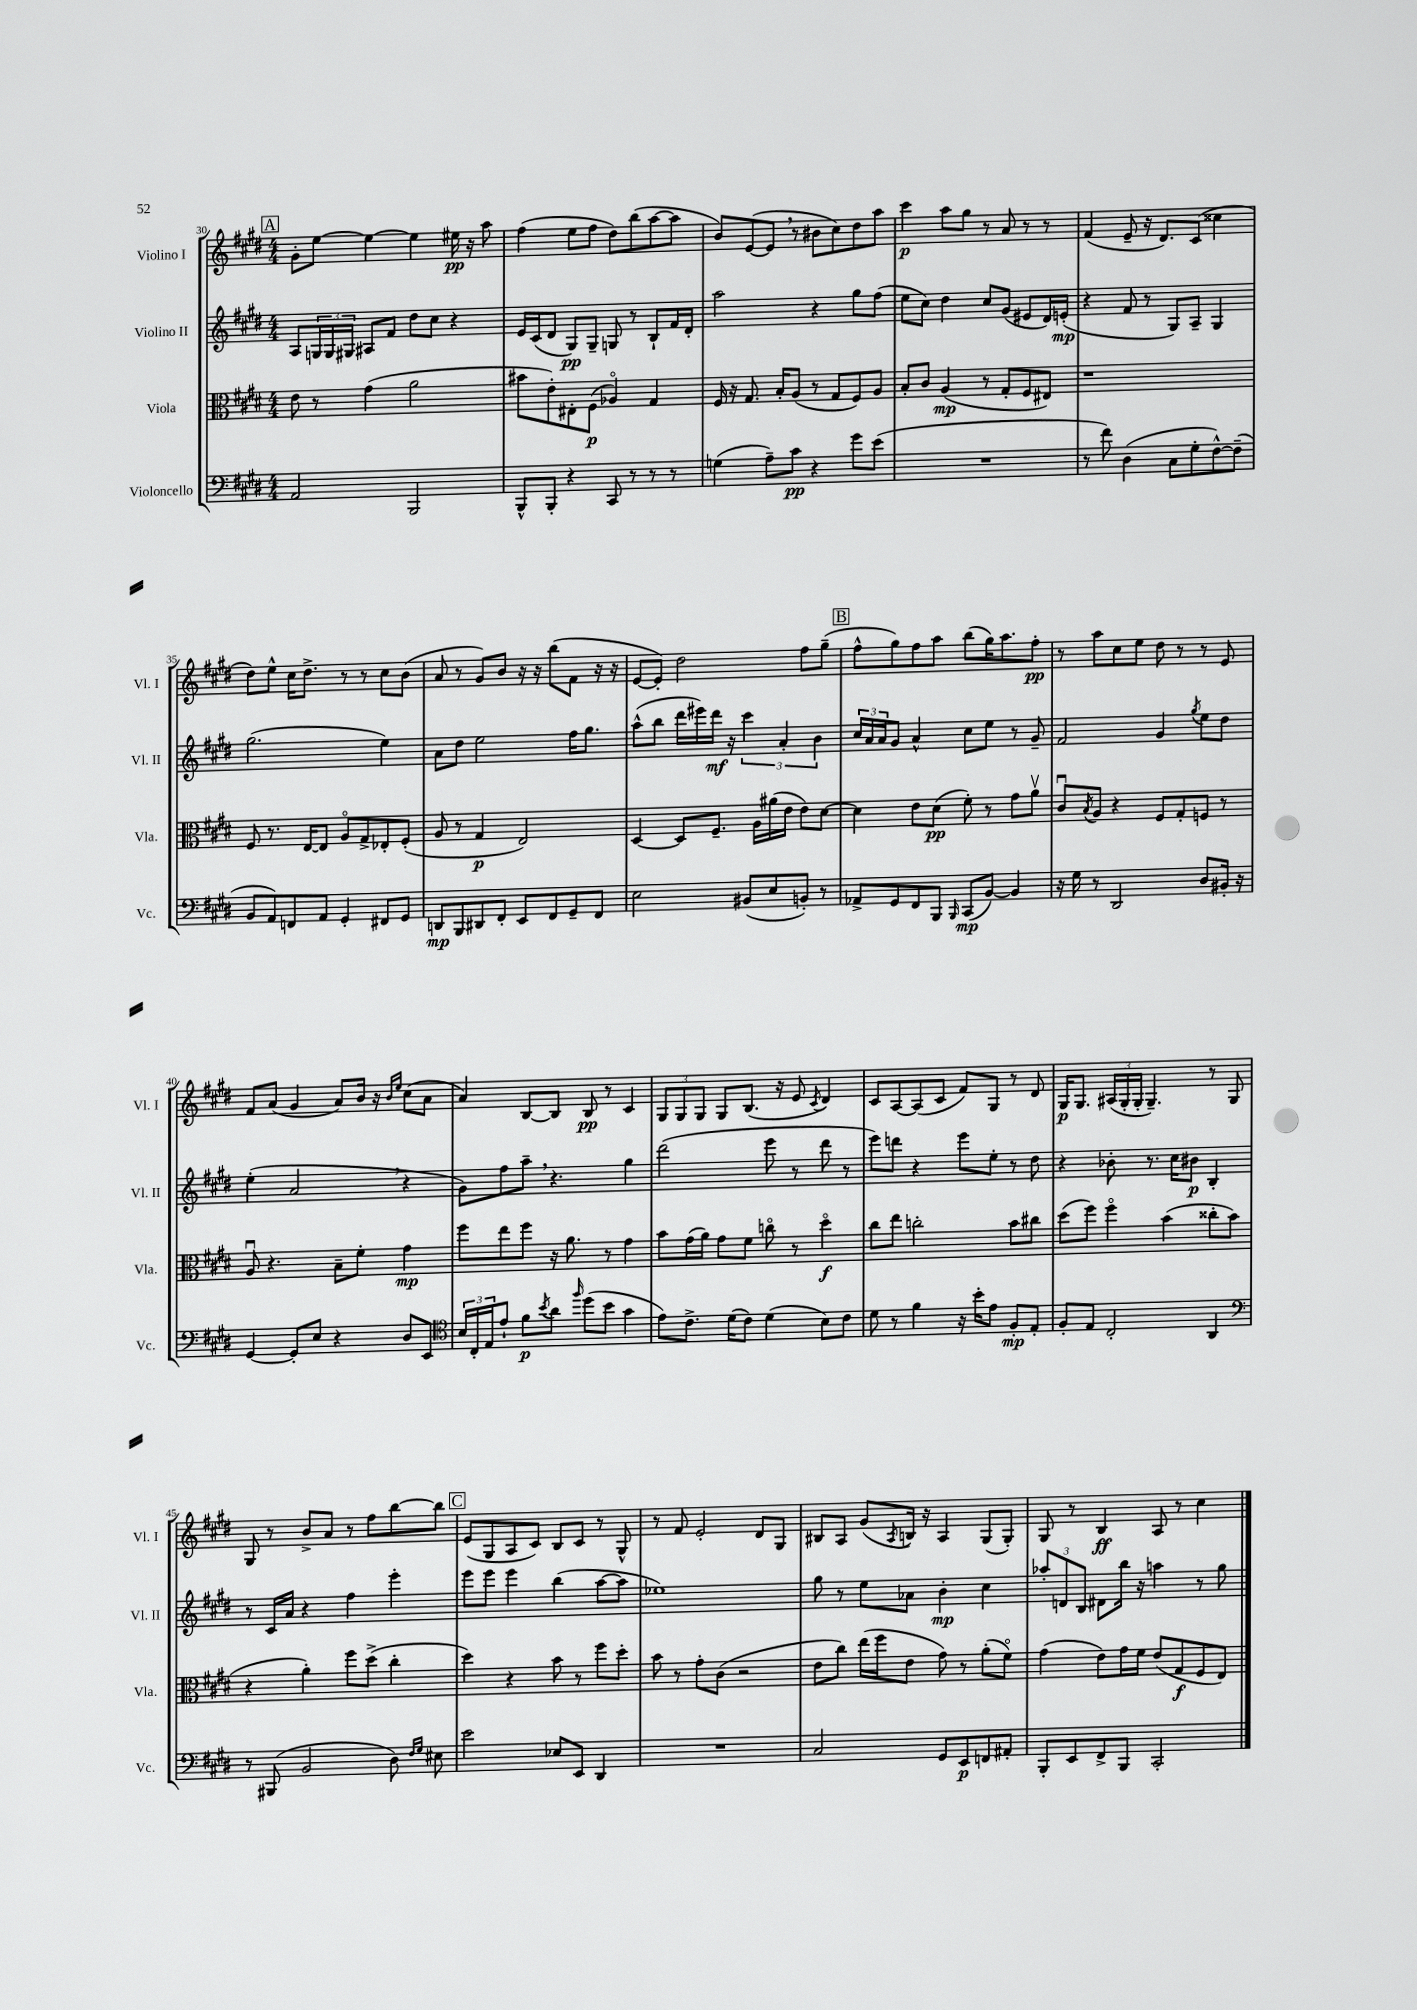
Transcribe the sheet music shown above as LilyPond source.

<<
\new StaffGroup <<
\new Staff = "s0" \with { instrumentName = "Violino I" shortInstrumentName = "Vl. I" } {
    \clef treble \key e \major \numericTimeSignature \time 4/4
    \mark \markup { \box "A" } gis'8-. e''8~ e''4~ e''4 eis''16\pp r16 a''8 |
    fis''4( e''8 fis''8 dis''8) b''8( a''8~ a''8 |
    b'8) e'8~( e'8 \breathe r8 bis'8 cis''8) dis''8 a''8 |
    cis'''4\p a''8 gis''8 r8 a'8 r8 r8 |
    fis'4( e'8-- r16 dis'8.) cis'8( cisis''4 |
    dis''8) e''8-^ cis''16 dis''8.-> r8 r8 cis''8 b'8( |
    a'8 r8 gis'8) b'8 r16 r16 b''8( fis'8 r16 r16 |
    e'8~ e'8-.) dis''2 fis''8 gis''8--( |
    \mark \markup { \box "B" } fis''8-^ gis''8) fis''8 a''8 b''8( gis''16) a''8. fis''8-.\pp |
    r8 a''8 cis''8 e''8 dis''8 r8 r8 e'8 |
    fis'8 a'8( gis'4 a'8) b'16 r16 \grace { b'16 e''16 } cis''8( a'8 |
    a'4) b8~ b8 b8\pp r8 cis'4 |
    \tuplet 3/2 { gis8 gis8 gis8 } gis8 b8.( r16 e'8 \acciaccatura { cis'8 } dis'4) |
    cis'8 a8~ a8( cis'8 fis'8) gis8 r8 dis'8 |
    gis16\p gis8. \tuplet 3/2 { ais16( gis16-. gis16-. } gis4.--) r8 gis8 |
    gis8 r8 b'8-> a'8 r8 fis''8 b''8~ b''8 |
    \mark \markup { \box "C" } e'8( gis8 a8 cis'8) b8 cis'8 r8 gis8-^ |
    r8 fis'8 e'2-. dis'8 gis8 |
    bis8 a8 gis'8( \acciaccatura { a8 } b16) r16 a4 gis8( gis8-.) |
    gis8 r8 b4\ff a8 r8 cis''4 \bar "|." |
}
\new Staff = "s1" \with { instrumentName = "Violino II" shortInstrumentName = "Vl. II" } {
    \clef treble \key e \major \numericTimeSignature \time 4/4
    \mark \markup { \box "A" } a8 \tuplet 3/2 { g16 g16 gis16 } ais8 fis'8 dis''8 cis''8 r4 |
    e'16 cis'16( dis'8 gis8\pp) gis8-- g8 r8 b8-! fis'16 dis'16-. |
    a''2 r4 gis''8 fis''8( |
    e''8 cis''8) dis''4 cis''8 gis'8( eis'8 dis'16) e'16-.\mp( |
    r4 fis'8 r8 gis8) a8-- gis4 |
    gis''2.( e''4) |
    a'8 dis''8 e''2 fis''16 gis''8. |
    a''8-^( b''8 dis'''16 eis'''16) dis'''16\mf r16 \tuplet 3/2 { cis'''4 a'4-. b'4 } |
    \mark \markup { \box "B" } \tuplet 3/2 { cis''16 a'16 a'16 } gis'8 a'4-^ cis''8 e''8 r8 gis'8-- |
    fis'2 gis'4 \acciaccatura { gis''8 } e''8 dis''8 |
    e''4-.( a'2 \breathe r4 |
    gis'8) fis''8 a''8-- \breathe r4. gis''4 |
    dis'''2( e'''8 r8 dis'''8 r8 |
    e'''8) d'''8 r4 e'''8 e''8-. r8 dis''8 |
    r4 bes'8-. r8. cis''16 bis'8\p b4-. |
    r8 cis'16 a'16 r4 fis''4 e'''4-. |
    \mark \markup { \box "C" } e'''8 e'''8 e'''4 b''4( a''8~ a''8 |
    ees''1) |
    gis''8 r8 e''8 aes'8 b'4-.\mp cis''4 |
    \tuplet 3/2 { aes''8-. d'8 b8 } dis'8 b''16 r16 a''4 r8 gis''8 \bar "|." |
}
\new Staff = "s2" \with { instrumentName = "Viola" shortInstrumentName = "Vla." } {
    \clef alto \key e \major \numericTimeSignature \time 4/4
    \mark \markup { \box "A" } e'8 r8 gis'4( a'2 |
    bis'8 e'8-.) eis8-. fis8\p( aes4\flageolet) gis4 |
    fis16 r16 gis8. b16-. a8( r8 gis8 fis8) a8 |
    b8-. cis'8 a4\mp( r8 gis8-. fis8 eis8) |
    r1 |
    fis8 r8. e16~ e8 a8\flageolet gis8-> ees8-. fis8-.( |
    a8 r8 gis4\p e2) |
    dis4~ dis8 fis8.-- a16 ais'16( e'16 e'8) dis'8~ |
    \mark \markup { \box "B" } dis'4 e'8 dis'8\pp( fis'8-.) r8 gis'8 a'8\upbow |
    cis'8\downbow \acciaccatura { b8 } a8 r4 fis8 gis8-. f8 r8 |
    a8\downbow r4. b8-- fis'8-. gis'4\mp |
    fis''8 e''8 fis''8 r16 a'8. r8 gis'4 |
    b'8 gis'16( a'16) gis'8 fis'8 c''8\flageolet r8 dis''4\flageolet\f |
    cis''8 e''8 c''2-. b'8 cis''8 |
    dis''8( fis''8) fis''4\flageolet b'4( cisis''8-. b'8 |
    r4 a'4-.) fis''8 dis''8->( cis''4-. |
    \mark \markup { \box "C" } dis''4) r4 b'8 r8 fis''8 dis''8-. |
    b'8 r8 gis'8-. cis'8( r2 |
    e'8 cis''8) e''16( fis''16 e'8 gis'8) r8 a'8-.( fis'8\flageolet) |
    gis'4( e'8) gis'16 fis'16 e'8( gis8\f fis8 e8) \bar "|." |
}
\new Staff = "s3" \with { instrumentName = "Violoncello" shortInstrumentName = "Vc." } {
    \clef bass \key e \major \numericTimeSignature \time 4/4
    \mark \markup { \box "A" } a,2 b,,2 |
    b,,8-^ b,,8-. r4 cis,8 r8 r8 r8 |
    g4( a8--) cis'8\pp r4 gis'8 e'8( |
    R1 |
    r8 fis'8) dis4( cis8 gis8-. fis8~-^) fis8--( |
    b,8 a,8) f,8 a,8 gis,4-. fis,8 gis,8 |
    d,8\mp b,,8 dis,8 fis,8-. e,8 fis,8 gis,8-- fis,8 |
    e2 bis,8( e8 b,8-.) r8 |
    \mark \markup { \box "B" } aes,8-> gis,8 fis,8 b,,8 \grace { b,,16 } cis,8\mp( b,8~) b,4 |
    r16 gis16 r8 dis,2 dis8 bis,16-. r16 |
    gis,4~ gis,8-. e8 r4 dis8 e,8 |
    \clef tenor \tuplet 3/2 { b16 cis16-. e16 } e'8-! fis'8\p \acciaccatura { b'8 } a'8 \grace { fis''16 } dis''8( b'8 gis'4 |
    e'8) cis'8.-> dis'16( cis'8) dis'4( b8) cis'8 |
    dis'8 r8 fis'4 r16 b'16-. e'8 fis8-.\mp e8-. |
    fis8-. e8 cis2-. a,4 |
    \clef bass r8 bis,,8( b,2 dis8) \grace { fis16 gis16 } eis8 |
    \mark \markup { \box "C" } e'2 ees8 e,8 dis,4 |
    R1 |
    cis2 gis,8 e,8\p f,8 ais,8-. |
    b,,8-. e,8 fis,8-> b,,8 cis,2-. \bar "|." |
}
>>
>>
\layout { \context { \Score currentBarNumber = #30 } }
